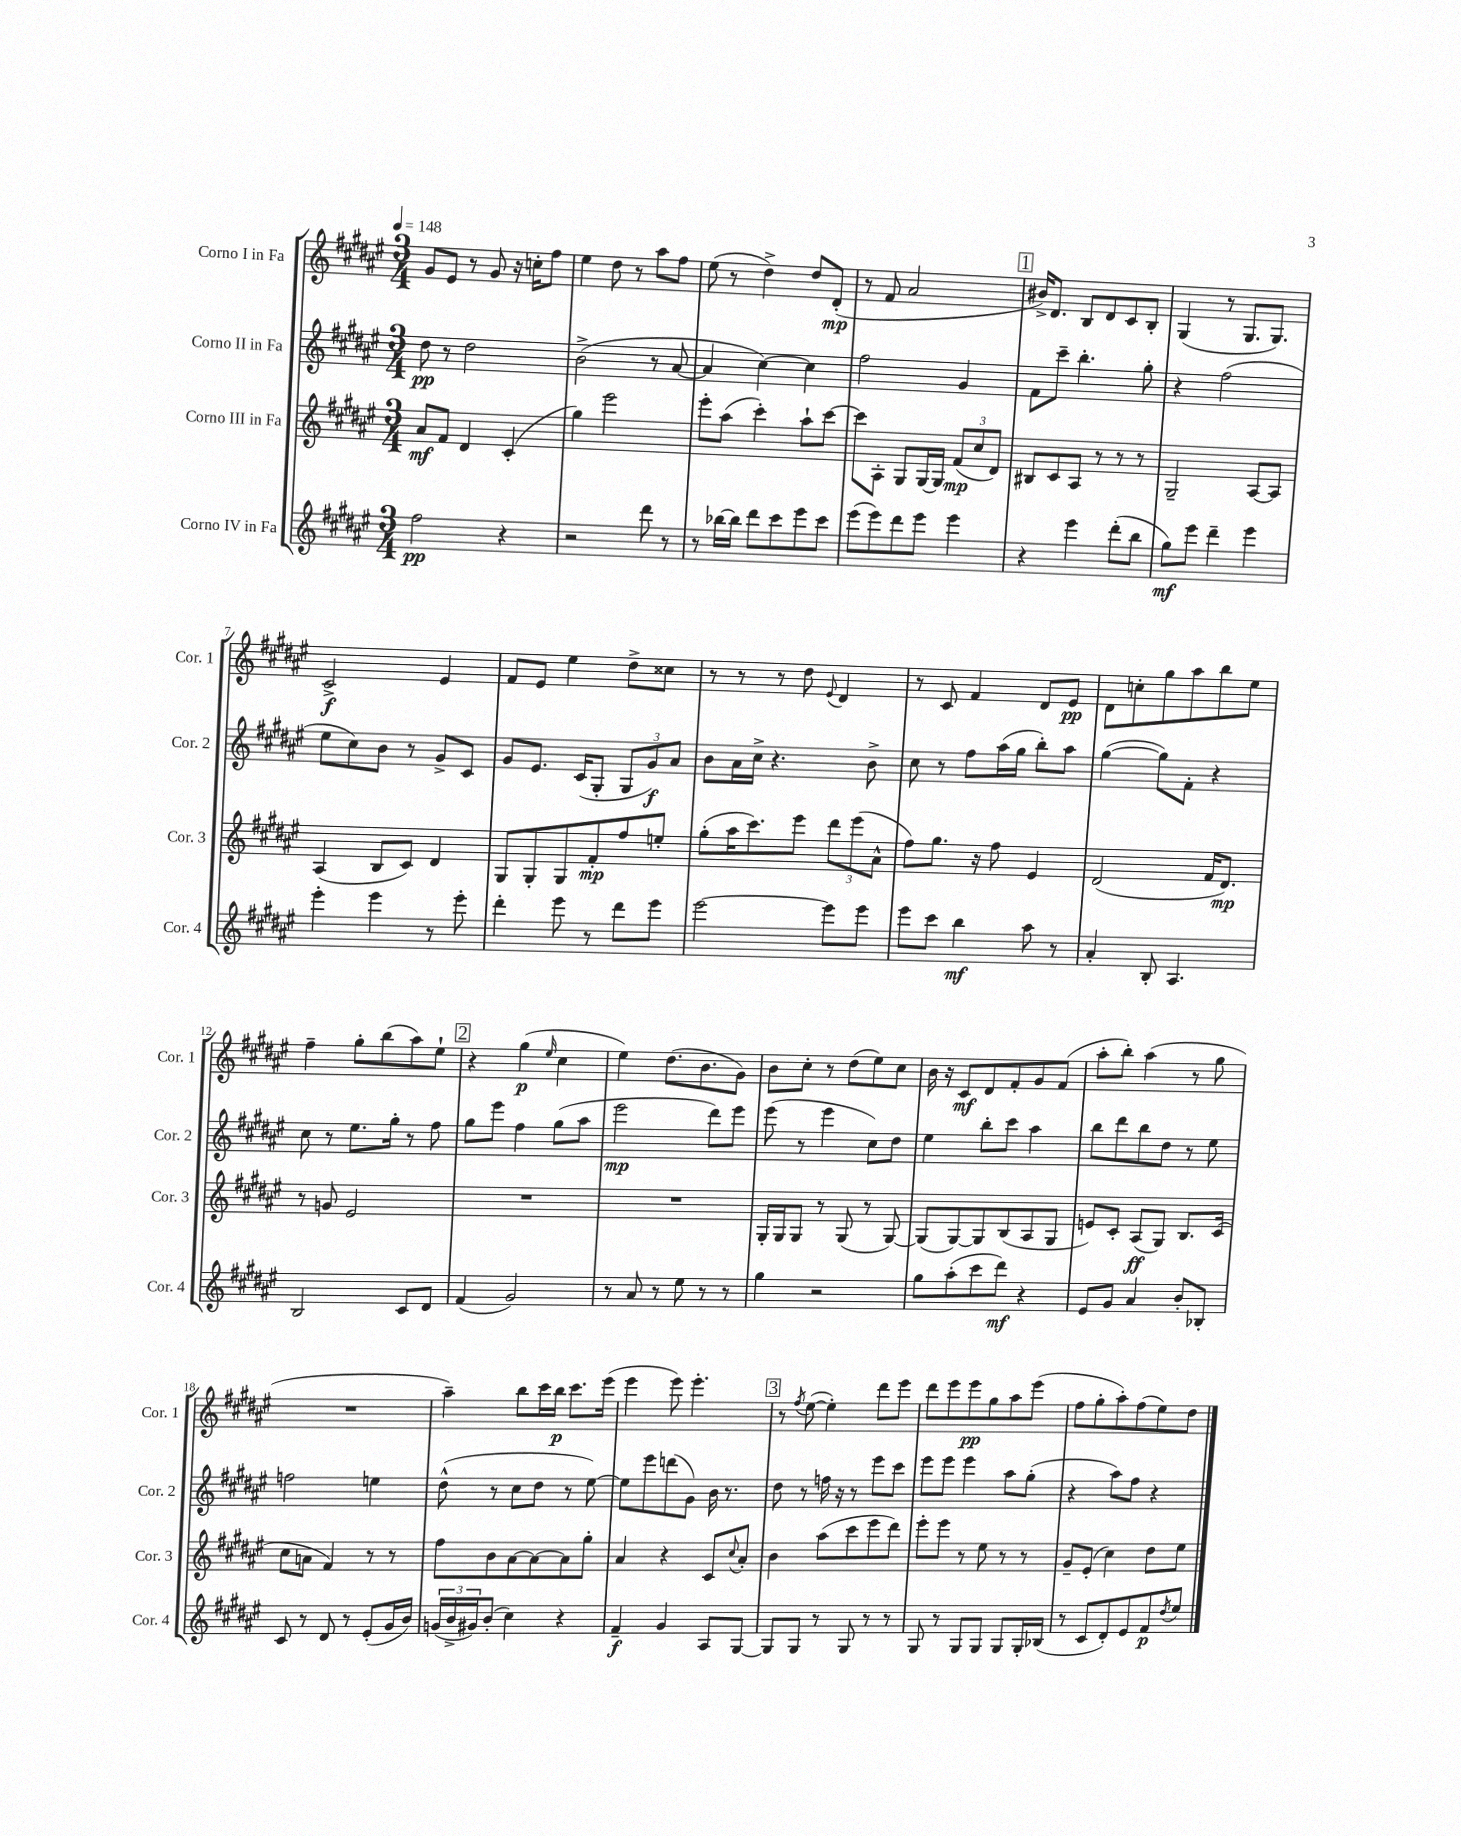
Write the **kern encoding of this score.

**kern	**dynam	**kern	**dynam	**kern	**dynam	**kern	**dynam
*part4	*part4	*part3	*part3	*part2	*part2	*part1	*part1
*staff4	*staff4	*staff3	*staff3	*staff2	*staff2	*staff1	*staff1
*I"Corno IV in Fa	*	*I"Corno III in Fa	*	*I"Corno II in Fa	*	*I"Corno I in Fa	*
*I'Cor. 4	*	*I'Cor. 3	*	*I'Cor. 2	*	*I'Cor. 1	*
*clefG2	*	*clefG2	*	*clefG2	*	*clefG2	*
*k[f#c#g#d#a#e#]	*	*k[f#c#g#d#a#e#]	*	*k[f#c#g#d#a#e#]	*	*k[f#c#g#d#a#e#]	*
*M3/4	*	*M3/4	*	*M3/4	*	*M3/4	*
*MM148	*	*MM148	*	*MM148	*	*MM148	*
=1	=1	=1	=1	=1	=1	=1	=1
2ff#\	pp	8a#/L	mf	8dd#\	pp	8g#/L	.
.	.	8f#/J	.	8r	.	8e#/J	.
.	.	4d#/	.	2dd#\	.	8r	.
.	.	.	.	.	.	8g#/	.
4r	.	(4c#'/	.	.	.	16r	.
.	.	.	.	.	.	16ccn'\KL	.
.	.	.	.	.	.	8ff#\J	.
=2	=2	=2	=2	=2	=2	=2	=2
2r	.	4gg#\)	.	(2b^\	.	4ee#\	.
.	.	2eee#\	.	.	.	8dd#\	.
.	.	.	.	.	.	8r	.
8ddd#\	.	.	.	8r	.	8aa#\L	.
8r	.	.	.	[8a#/	.	8ff#\J	.
=3	=3	=3	=3	=3	=3	=3	=3
8r	.	8eee#'\L	.	4a#/]	.	(8ee#\	.
[16bb-X\LL	.	(8aa#\J	.	.	.	8r	.
16bb-\JJ]	.	.	.	.	.	.	.
8ddd#\L	.	4ccc#'\)	.	[4cc#\)	.	4dd#^\)	.
8ccc#\	.	.	.	.	.	.	.
8eee#\	.	8aa#`\L	.	4cc#\]	.	8dd#/L	.
8ccc#\J	.	[8ccc#\J	.	.	.	(8d#'/J	mp
=4	=4	=4	=4	=4	=4	=4	=4
(8eee#\L	.	8ccc#\L]	.	2ff#\	.	8r	.
8eee#\)	.	8A#'\J	.	.	.	8f#/	.
8ddd#\	.	8G#/L	.	.	.	2a#/	.
8eee#\J	.	[16G#/L	.	.	.	.	.
.	.	16G#/JJ]	.	.	.	.	.
4eee#\	.	(12f#/L	mp	4g#/	.	.	.
.	.	12cc#/	.	.	.	.	.
.	.	12d#/J)	.	.	.	.	.
!!LO:REH:place=s1:t=1
=5	=5	=5	=5	=5	=5	=5	=5
4r	.	8B#X/L	.	8f#\L	.	16b#X^/KL)	.
.	.	.	.	.	.	8.d#/J	.
.	.	8c#/	.	8ccc#~\J	.	.	.
4eee#\	.	8A#/J	.	4.bb'\	.	8B/L	.
.	.	8r	.	.	.	8d#/	.
(8ddd#'\L	.	8r	.	.	.	8c#/	.
8bb\J	.	8r	.	8gg#'\	.	8B'/J	.
=6	=6	=6	=6	=6	=6	=6	=6
8gg#\L)	mf	2G#~/	.	4r	.	(4G#/	.
8eee#\J	.	.	.	.	.	.	.
4ddd#~\	.	.	.	(2ff#\	.	8r	.
.	.	.	.	.	.	8.G#/L	.
4eee#\	.	[8A#/L	.	.	.	.	.
.	.	.	.	.	.	8.G#/J)	.
.	.	8A#/J]	.	.	.	.	.
!!LO:LB:g=z
=7	=7	=7	=7	=7	=7	=7	=7
4eee#'\	.	(4A#/	.	8ee#\L	.	2c#^/	f
.	.	.	.	8cc#\)	.	.	.
4eee#\	.	8B/L	.	8b\J	.	.	.
.	.	8c#/J)	.	8r	.	.	.
8r	.	4d#/	.	8g#^/L	.	4e#/	.
8eee#'\	.	.	.	8c#/J	.	.	.
=8	=8	=8	=8	=8	=8	=8	=8
4ddd#'\	.	8G#/L	.	8g#/L	.	8f#/L	.
.	.	8G#'/	.	8.e#/J	.	8e#/J	.
8eee#\	.	8G#/	.	.	.	4ee#\	.
.	.	.	.	(16c#/KL	.	.	.
8r	.	8f#'/	mp	8G#'/J	.	.	.
8ddd#\L	.	8ff#/	.	12G#/L	.	8dd#^\L	.
.	.	.	.	12g#/)	f	.	.
8eee#\J	.	8een'/J	.	.	.	8cc##X\J	.
.	.	.	.	12a#/J	.	.	.
=9	=9	=9	=9	=9	=9	=9	=9
[2eee#\	.	(8gg#'\L	.	8b\L	.	8r	.
.	.	16aa#\K	.	16a#\L	.	8r	.
.	.	8.ccc#\)	.	16cc#^\JJ	.	.	.
.	.	.	.	4.r	.	8r	.
.	.	8eee#\J	.	.	.	8dd#\	.
.	.	.	.	.	.	8qqe#/	.
8eee#\L]	.	12ddd#\L	.	.	.	4d#/	.
.	.	(12eee#\	.	.	.	.	.
8eee#\J	.	.	.	8b^\	.	.	.
.	.	12a#^^\J	.	.	.	.	.
=10	=10	=10	=10	=10	=10	=10	=10
8eee#\L	.	8ff#\L)	.	8cc#\	.	8r	.
8ccc#\J	.	8.gg#\J	.	8r	.	8c#/	.
4bb\	mf	.	.	8ff#\L	.	4f#/	.
.	.	16r	.	.	.	.	.
.	.	8ff#\	.	(16aa#\L	.	.	.
.	.	.	.	16gg#\JJ	.	.	.
8aa#\	.	4e#/	.	8bb'\L)	.	8d#/L	.
8r	.	.	.	8aa#\J	.	8e#/J	pp
=11	=11	=11	=11	=11	=11	=11	=11
4a#'/	.	(2d#/	.	([4gg#\	.	8d#\L	.
.	.	.	.	.	.	8ccn'\	.
8B'/	.	.	.	8gg#\L])	.	8gg#\	.
4.A#/	.	.	.	8f#'\J	.	8aa#\	.
.	.	16f#/KL	.	4r	.	8bb\	.
.	.	8.d#/J)	mp	.	.	.	.
.	.	.	.	.	.	8ee#\J	.
!!LO:LB:g=z
=12	=12	=12	=12	=12	=12	=12	=12
2B/	.	8r	.	8cc#\	.	4ff#~\	.
.	.	8gn/	.	8r	.	.	.
.	.	2e#/	.	8.ee#\L	.	8gg#'\L	.
.	.	.	.	.	.	(8bb\	.
.	.	.	.	16gg#'\Jk	.	.	.
8c#/L	.	.	.	8r	.	8aa#\)	.
8d#/J	.	.	.	8ff#\	.	8ee#`\J	.
!!LO:REH:place=s1:t=2
=13	=13	=13	=13	=13	=13	=13	=13
(4f#/	.	2.r	.	8gg#\L	.	4r	.
.	.	.	.	8eee#\J	.	.	.
2g#/)	.	.	.	4ff#\	.	(4gg#\	p
.	.	.	.	.	.	16qqee#/	.
.	.	.	.	(8gg#\L	.	4cc#\	.
.	.	.	.	8aa#\J	.	.	.
=14	=14	=14	=14	=14	=14	=14	=14
8r	.	2.r	.	2eee#\	mp	4ee#\)	.
8a#/	.	.	.	.	.	.	.
8r	.	.	.	.	.	(8.dd#\L	.
8ee#\	.	.	.	.	.	.	.
.	.	.	.	.	.	8.b\	.
8r	.	.	.	8ddd#\L)	.	.	.
8r	.	.	.	8eee#\J	.	8g#\J)	.
=15	=15	=15	=15	=15	=15	=15	=15
4gg#\	.	16G#'/LL	.	(8eee#\	.	8b\L	.
.	.	16G#/J	.	.	.	.	.
.	.	8G#/J	.	8r	.	8cc#'\J	.
2r	.	8r	.	4eee#\	.	8r	.
.	.	(8G#/	.	.	.	(8dd#\L	.
.	.	8r	.	8cc#\L)	.	8ee#\)	.
.	.	[8G#/)	.	8dd#\J	.	8cc#\J	.
=16	=16	=16	=16	=16	=16	=16	=16
8gg#\L	.	(8G#/L]	.	4ee#\	.	16b\	.
.	.	.	.	.	.	16r	.
(8aa#'\	.	[8G#/)	.	.	.	8c#/L	mf
8ccc#\	.	8G#/]	.	8bb'\L	.	8d#/	.
8ddd#\J)	mf	(8B/	.	8ccc#\J	.	8f#'/	.
4r	.	8A#/	.	4aa#\	.	8g#/	.
.	.	8G#/J	.	.	.	(8f#/J	.
=17	=17	=17	=17	=17	=17	=17	=17
8e#/L	.	8en/L)	.	8bb\L	.	8aa#'\L	.
8g#/J	.	8c#'/J	.	8ddd#\	.	8bb'\J)	.
4a#/	.	(8A#/L	ff	8bb\	.	(4aa#\	.
.	.	8G#/J)	.	8dd#\J	.	.	.
8b'/L	.	8.B/L	.	8r	.	8r	.
8B-X'/J	.	.	.	8ee#\	.	8gg#\	.
.	.	(16c#/Jk	.	.	.	.	.
!!LO:LB:g=z
=18	=18	=18	=18	=18	=18	=18	=18
8c#/	.	8cc#\L	.	2ffn\	.	2.r	.
8r	.	8an\J	.	.	.	.	.
8d#/	.	4f#/)	.	.	.	.	.
8r	.	.	.	.	.	.	.
(8e#'/L	.	8r	.	4een\	.	.	.
16g#/L	.	8r	.	.	.	.	.
16b/JJ)	.	.	.	.	.	.	.
=19	=19	=19	=19	=19	=19	=19	=19
(24gn/LL	.	8ff#\L	.	(8dd#^^\	.	4aa#~\)	.
24b^/	.	.	.	.	.	.	.
24g#X/J)	.	.	.	.	.	.	.
(8b'/J	.	8b\	.	8r	.	.	.
4cc#\)	.	[8a#\	.	8cc#\L	.	8bb\L	.
.	.	8a#\_	.	8dd#\J	.	16ccc#\L	.
.	.	.	.	.	.	16bb\JJ	p
4r	.	8a#\]	.	8r	.	8.ccc#\L	.
.	.	8gg#'\J	.	[8ee#\)	.	.	.
.	.	.	.	.	.	(16eee#\Jk	.
=20	=20	=20	=20	=20	=20	=20	=20
4f#~/	f	4a#/	.	8ee#\L]	.	4eee#\	.
.	.	.	.	8eee#\	.	.	.
4g#/	.	4r	.	(8dddn\	.	8eee#\)	.
.	.	.	.	8g#\J)	.	4.eee#'\	.
8A#/L	.	8c#/L	.	16b\	.	.	.
.	.	.	.	8.r	.	.	.
.	.	8qqcc#/	.	.	.	.	.
[8G#/J	.	8a#'/J	.	.	.	.	.
!!LO:REH:place=s1:t=3
=21	=21	=21	=21	=21	=21	=21	=21
8G#/L]	.	4b\	.	8dd#\	.	8r	.
.	.	.	.	.	.	8qff#/	.
8G#/J	.	.	.	8r	.	([8ee#\	.
8r	.	(8aa#\L	.	16ffn\	.	4ee#'\])	.
.	.	.	.	16r	.	.	.
8G#/	.	8ccc#\	.	8r	.	.	.
8r	.	8eee#\	.	8eee#\L	.	8ddd#\L	.
8r	.	8ddd#\J)	.	8ccc#\J	.	8eee#\J	.
=22	=22	=22	=22	=22	=22	=22	=22
8G#/	.	8eee#'\L	.	8eee#\L	.	8ddd#\L	.
8r	.	8eee#\J	.	8eee#\J	.	8eee#\	.
8G#/L	.	8r	.	4eee#\	.	8eee#\	pp
8G#/J	.	8ee#\	.	.	.	8gg#\	.
8G#/L	.	8r	.	8aa#\L	.	8aa#\	.
16G#'/L	.	8r	.	(8gg#'\J	.	(8eee#\J	.
(16B-X/JJ	.	.	.	.	.	.	.
=23	=23	=23	=23	=23	=23	=23	=23
8r	.	8g#~/L	.	4r	.	8ff#\L	.
8c#/L	.	(8e#'/J	.	.	.	8gg#'\	.
8d#'/)	.	4cc#\)	.	8aa#\L)	.	8aa#'\)	.
8e#/	.	.	.	8ff#\J	.	(8ff#\	.
8f#/	p	8dd#\L	.	4r	.	8ee#\)	.
8qdd#/	.	.	.	.	.	.	.
8ee#/J	.	8ee#\J	.	.	.	8dd#\J	.
==	==	==	==	==	==	==	==
*-	*-	*-	*-	*-	*-	*-	*-
